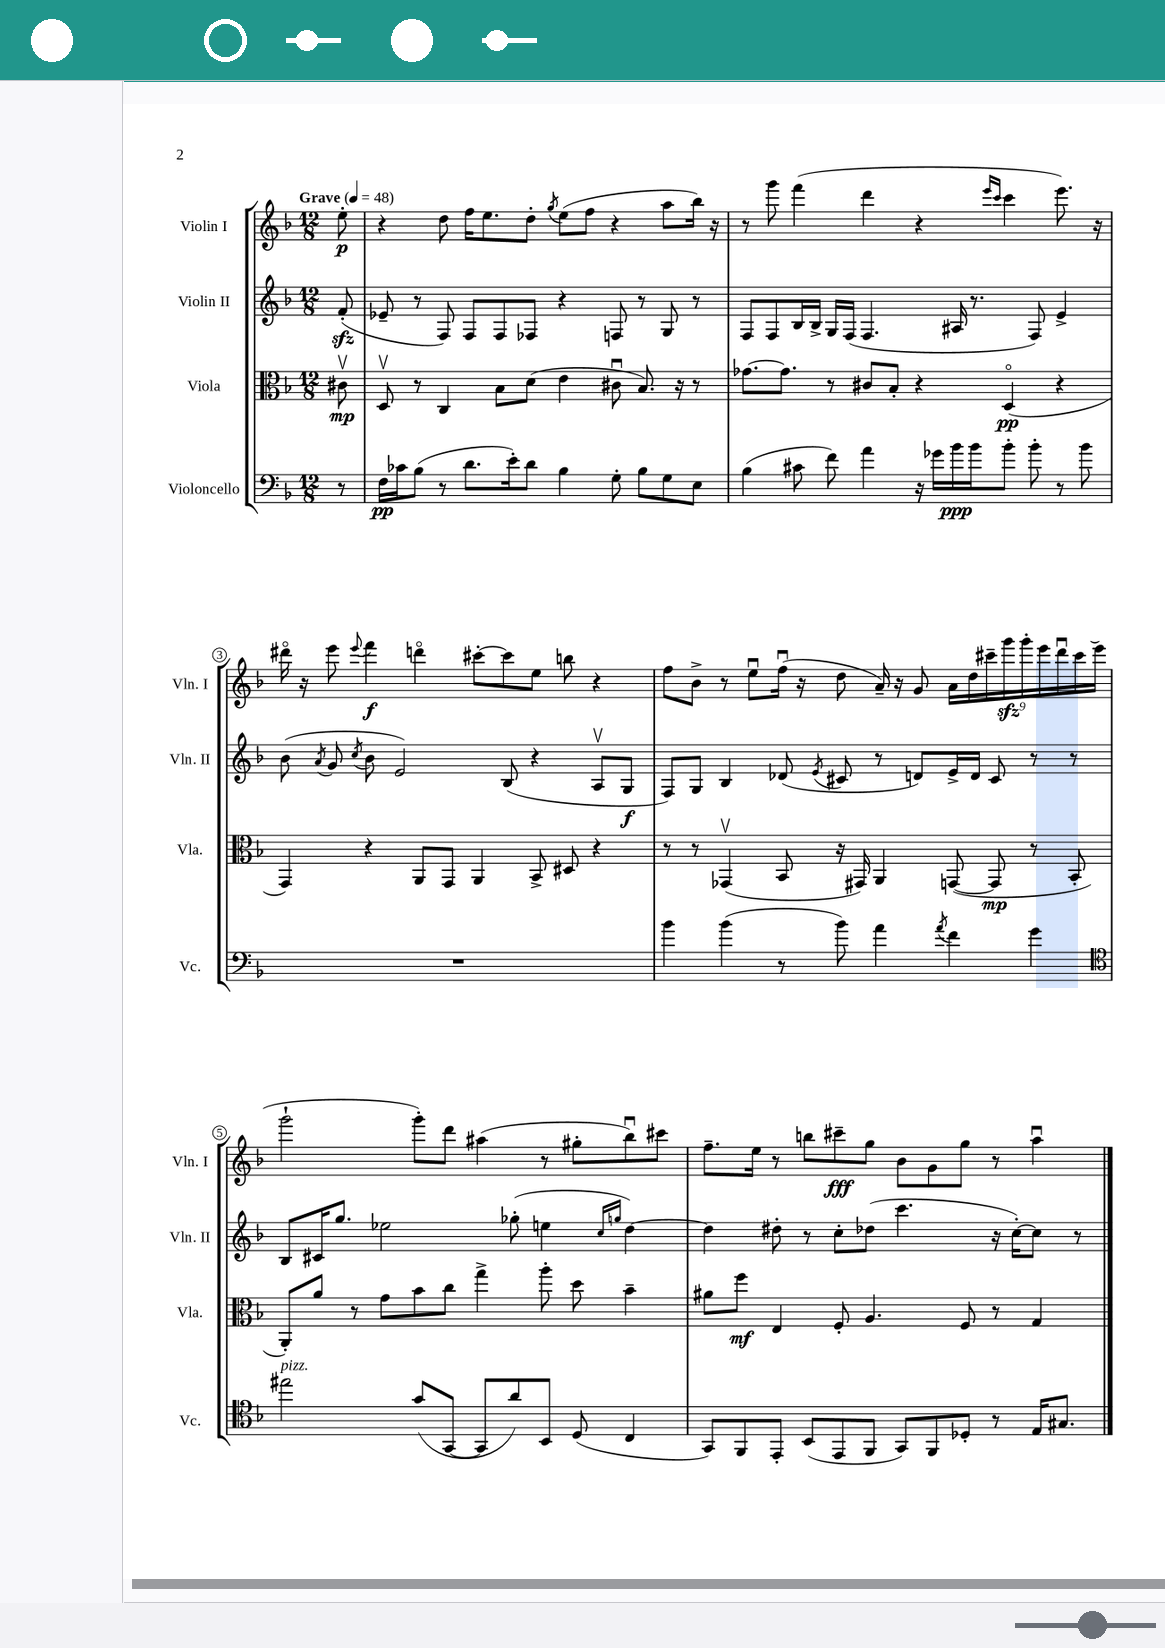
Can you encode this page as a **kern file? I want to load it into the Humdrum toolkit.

**kern	**kern	**kern	**kern
*staff4	*staff3	*staff2	*staff1
*clefF4	*clefC3	*clefG2	*clefG2
*k[b-]	*k[b-]	*k[b-]	*k[b-]
*M12/8	*M12/8	*M12/8	*M12/8
*MM48	*MM48	*MM48	*MM48
8r	8c#v	(8f'	8ee'
=	=	=	=
16F	8Dv	8e-~	4r
16c-	.	.	.
(8B-	8r	8r	.
8r	4C	8F)	8dd
8.d	.	8F	16ff
.	.	.	8.ee
.	8B-	8F	.
16e')	.	.	.
8d	(8d	8F-	8dd'
.	.	.	8qgg
4B-	4e	4r	(8ee
.	.	.	8ff
8G'	8c#u	8F	4r
8B-	8.B-)	8r	.
8G	.	8G	8aa
.	16r	.	.
8E	8r	8r	16bb-)
.	.	.	16r
=	=	=	=
(4B-	[8.g-	8F	8r
.	.	8F	8ggg
.	8.g-]	.	.
8c#	.	16B-	(4fff
.	.	16B-^	.
8f)	8r	16G	.
.	.	(16F	.
4a	8c#	4.F	4ddd
.	8B-'	.	.
16r	4r	.	4r
16g-	.	.	.
16b-	.	16A#	.
16b-	.	8.r	.
.	.	.	16qqeee
.	.	.	16qqccc
8b-'	(4Do	.	4ccc
8b-'	.	8F)	.
8r	4r	4e^	8.eee)
8b-	.	.	.
.	.	.	16r
=	=	=	=
1.r	4GG)	(8b-	16ddd#o
.	.	.	16r
.	.	8qa	.
.	.	8g	8eee
.	.	8qcc	8qqeee
.	4r	8b-	4fff
.	.	2e)	.
.	8AA	.	4dddo
.	8GG	.	.
.	4AA	.	[8ccc#'
.	.	(8B-	8ccc#]
.	8BB-^	4r	8ee
.	8D#	.	8bb
.	4r	8Av	4r
.	.	8G	.
=	=	=	=
4b-	8r	8F)	8ff
.	8r	8G	8b-^
(4b-	(4GG-v	4B-	8r
.	.	.	8eeu
8r	8BB-	(8d-	(16ffu
.	.	.	16r
.	.	8qe	.
8b-)	16r	8c#	8dd
.	16GG#)	.	.
4a	4AA	8r	16a~)
.	.	.	16r
.	.	8d)	8g
8qa	.	.	.
4f	([8GG	16e^	18a
.	.	.	18dd
.	.	16d	.
.	.	.	18ccc#~
.	8GG]	8c#	.
.	.	.	18ggg
.	.	.	18ggg'
4g	8r	8r	.
.	.	.	18eee
.	.	.	18dddu
.	8BB-'	8r	.
.	.	.	18ccc#
.	.	.	(18eee
=	=	=	=
*clefC4	*	*	*
2ee#	8AA')	8B-	2ggg`
.	8a	16c#	.
.	.	8.gg	.
.	8r	.	.
.	8g	2ee-	.
(8g	8b-	.	8ggg')
[8GG	8cc	.	8ddd
8GG]	4gg^	.	(4aa#
8a)	.	(8gg-'	.
8BB-	8aa'	4ee	8r
(8D	8dd	.	8gg#'
.	.	16qqcc	.
.	.	16qqgg	.
4C	4b-~	[4dd)	8bb-u)
.	.	.	8ccc#
=	=	=	=
8GG)	8a#	4dd]	8.ff~
8FF	8ff	.	.
.	.	.	16ee
8EE'	4E	8dd#'	8r
(8BB-	.	8r	8bb
8EE	8F'	8cc'	8ccc#~
8FF	4.A	(8dd-	8gg
8GG)	.	4.ccc	8b-
8FF	.	.	8g
8D-'	8F	.	8gg
8r	8r	16r	8r
.	.	[16cc')	.
16E	4G	8cc]	4aau
8.G#	.	.	.
.	.	8r	.
==	==	==	==
*-	*-	*-	*-
